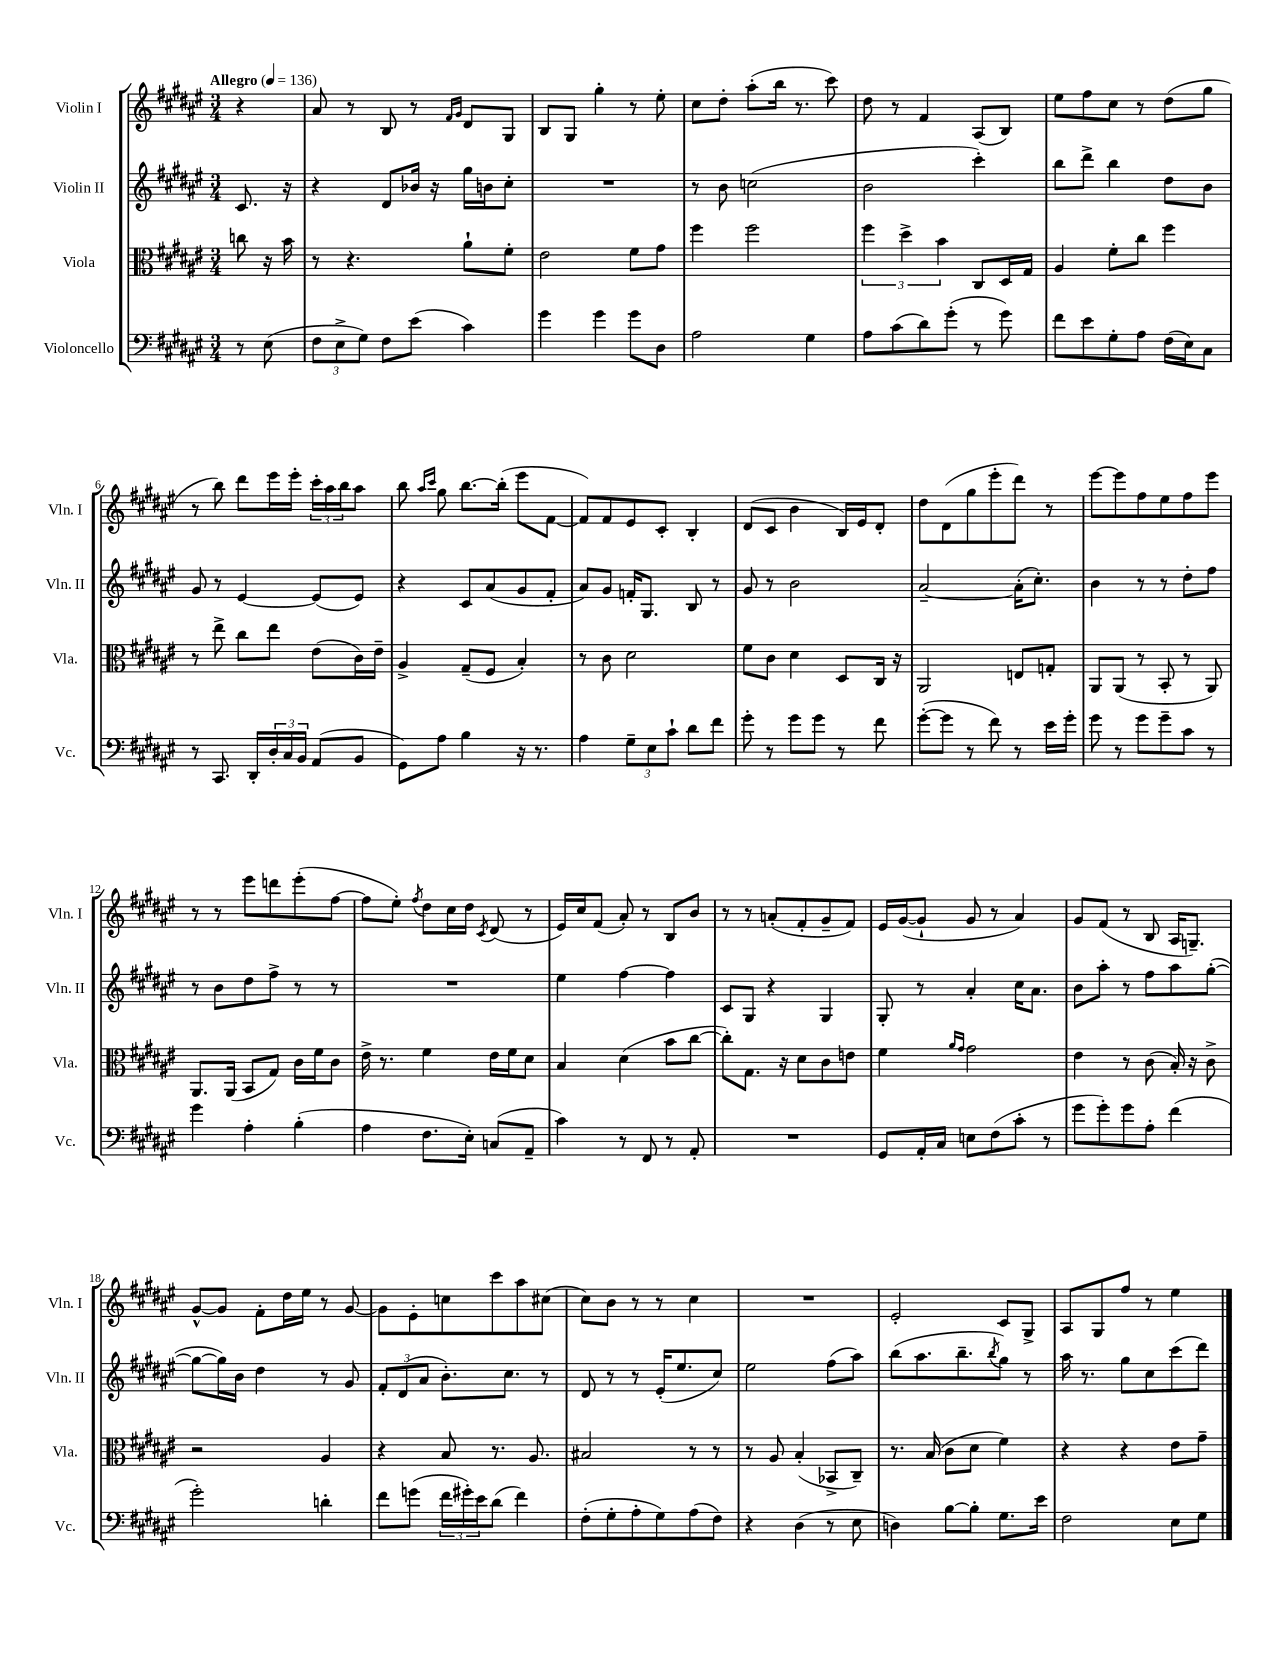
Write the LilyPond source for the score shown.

<<
\new StaffGroup <<
\new Staff = "s0" \with { instrumentName = "Violin I" shortInstrumentName = "Vln. I" } {
    \clef treble \key fis \major \numericTimeSignature \time 3/4 \partial 4 \tempo "Allegro" 4 = 136
    r4 |
    ais'8 r8 b8 r8 \grace { fis'16 gis'16 } dis'8 gis8 |
    b8 gis8 gis''4-. r8 eis''8-. |
    cis''8 dis''8-. ais''8-.( b''16 r8. cis'''8) |
    dis''8 r8 fis'4 ais8( b8) |
    eis''8 fis''8 cis''8 r8 dis''8( gis''8 |
    r8 b''8) dis'''8 eis'''16 eis'''16-. \tuplet 3/2 { cis'''16-. ais''16 b''16 } ais''8 |
    b''8 \grace { ais''16 cis'''16 } gis''8 b''8.~ b''16-.( eis'''8 fis'8~ |
    fis'8) fis'8 eis'8 cis'8-. b4-. |
    dis'8( cis'8 b'4 b16) eis'16 dis'8-. |
    dis''8 dis'8( gis''8 eis'''8-. dis'''8) r8 |
    eis'''8~ eis'''8 fis''8 eis''8 fis''8 eis'''8 |
    r8 r8 eis'''8 d'''8 eis'''8-.( fis''8~ |
    fis''8 eis''8-.) \acciaccatura { fis''8 } dis''8 cis''16 dis''16 \acciaccatura { cis'8 } dis'8( r8 |
    eis'16) cis''16 fis'8( ais'8-.) r8 b8 b'8 |
    r8 r8 a'8-.( fis'8-. gis'8-- fis'8) |
    eis'16 gis'16~( gis'8-! gis'8 r8 ais'4) |
    gis'8 fis'8( r8 b8 ais16 g8.--) |
    gis'8~-^ gis'8 fis'8-. dis''16 eis''16 r8 gis'8~ |
    gis'8 eis'8-. c''8 cis'''8 ais''8 cis''8( |
    cis''8) b'8 r8 r8 cis''4 |
    R2. |
    eis'2-. cis'8 gis8-> |
    ais8 gis8 fis''8 r8 eis''4 \bar "|." |
}
\new Staff = "s1" \with { instrumentName = "Violin II" shortInstrumentName = "Vln. II" } {
    \clef treble \key fis \major \numericTimeSignature \time 3/4 \partial 4
    cis'8. r16 |
    r4 dis'8 bes'16 r16 gis''16 b'16 cis''8-. |
    R2. |
    r8 b'8 c''2( |
    b'2 cis'''4-.) |
    b''8 dis'''8-> b''4 dis''8 b'8 |
    gis'8 r8 eis'4~ eis'8( eis'8) |
    r4 cis'8 ais'8( gis'8 fis'8-. |
    ais'8) gis'8 f'16-. gis8. b8 r8 |
    gis'8 r8 b'2 |
    ais'2~-- ais'16-.( cis''8.-.) |
    b'4 r8 r8 dis''8-. fis''8 |
    r8 b'8 dis''8 fis''8-> r8 r8 |
    R2. |
    eis''4 fis''4~ fis''4 |
    cis'8 gis8 r4 gis4 |
    gis8-. r8 ais'4-. cis''16 ais'8. |
    b'8 ais''8-. r8 fis''8 ais''8 gis''8~-.( |
    gis''8~ gis''16) b'16 dis''4 r8 gis'8 |
    \tuplet 3/2 { fis'8-. dis'8( ais'8 } b'8.-.) cis''8. r8 |
    dis'8 r8 r8 eis'16-.( eis''8. cis''8) |
    eis''2 fis''8( ais''8) |
    b''8( ais''8. b''8.-- \acciaccatura { b''8 } gis''8) r8 |
    ais''16 r8. gis''8 cis''8 cis'''8( dis'''8) \bar "|." |
}
\new Staff = "s2" \with { instrumentName = "Viola" shortInstrumentName = "Vla." } {
    \clef alto \key fis \major \numericTimeSignature \time 3/4 \partial 4
    c''8 r16 b'16 |
    r8 r4. ais'8-! fis'8-. |
    eis'2 fis'8 gis'8 |
    fis''4 fis''2 |
    \tuplet 3/2 { fis''4 dis''4-> b'4 } cis8 dis16 gis16 |
    ais4 fis'8-. cis''8 fis''4 |
    r8 eis''8-> cis''8 eis''8 eis'8( cis'16) eis'16-- |
    ais4-> gis8--( fis8 b4-.) |
    r8 cis'8 dis'2 |
    fis'8 cis'8 dis'4 dis8 cis16 r16 |
    ais,2 e8 g8-. |
    ais,8 ais,8( r8 b,8-. r8 ais,8) |
    ais,8. ais,16( b,8 gis8) cis'16 fis'16 cis'8 |
    eis'16-> r8. fis'4 eis'16 fis'16 dis'8 |
    b4 dis'4( b'8 cis''8~ |
    cis''8-.) gis8. r16 dis'8 cis'8 e'8 |
    fis'4 \grace { ais'16 gis'16 } gis'2 |
    eis'4 r8 cis'8( b16-.) r16 cis'8-> |
    r2 ais4 |
    r4 b8 r8. ais8. |
    bis2 r8 r8 |
    r8 ais8 b4-.( bes,8-> cis8--) |
    r8. b16( cis'8 dis'8 fis'4) |
    r4 r4 eis'8 gis'8-- \bar "|." |
}
\new Staff = "s3" \with { instrumentName = "Violoncello" shortInstrumentName = "Vc." } {
    \clef bass \key fis \major \numericTimeSignature \time 3/4 \partial 4
    r8 eis8( |
    \tuplet 3/2 { fis8 eis8-> gis8) } fis8 eis'8( cis'4) |
    gis'4 gis'4 gis'8 dis8 |
    ais2 gis4 |
    ais8 cis'8( dis'8) gis'8-.( r8 gis'8) |
    fis'8 eis'8 gis8-. ais8 fis16( eis16) cis8 |
    r8 cis,8. dis,16-. \tuplet 3/2 { dis16-. cis16 b,16 } ais,8( b,8 |
    gis,8) ais8 b4 r16 r8. |
    ais4 \tuplet 3/2 { gis8-- eis8 cis'8-! } dis'8 fis'8 |
    gis'8-. r8 gis'8 gis'8 r8 fis'8 |
    gis'8~-.( gis'8 r8 fis'8) r8 eis'16 gis'16-. |
    gis'8 r8 gis'8 gis'8-- cis'8 r8 |
    gis'4 ais4-. b4-.( |
    ais4 fis8. eis16-.) c8( ais,8-- |
    cis'4) r8 fis,8 r8 ais,8-. |
    R2. |
    gis,8 ais,16-. cis16 e8 fis8( cis'8-. r8 |
    gis'8 gis'8-.) gis'8 ais8-. fis'4( |
    gis'2-.) d'4-. |
    fis'8 g'8( \tuplet 3/2 { fis'16 gis'16-.) eis'16 } dis'8( fis'4) |
    fis8-.( gis8-. ais8-. gis8) ais8( fis8) |
    r4 dis4( r8 eis8 |
    d4) b8~ b8-. gis8. eis'16 |
    fis2 eis8 gis8 \bar "|." |
}
>>
>>
